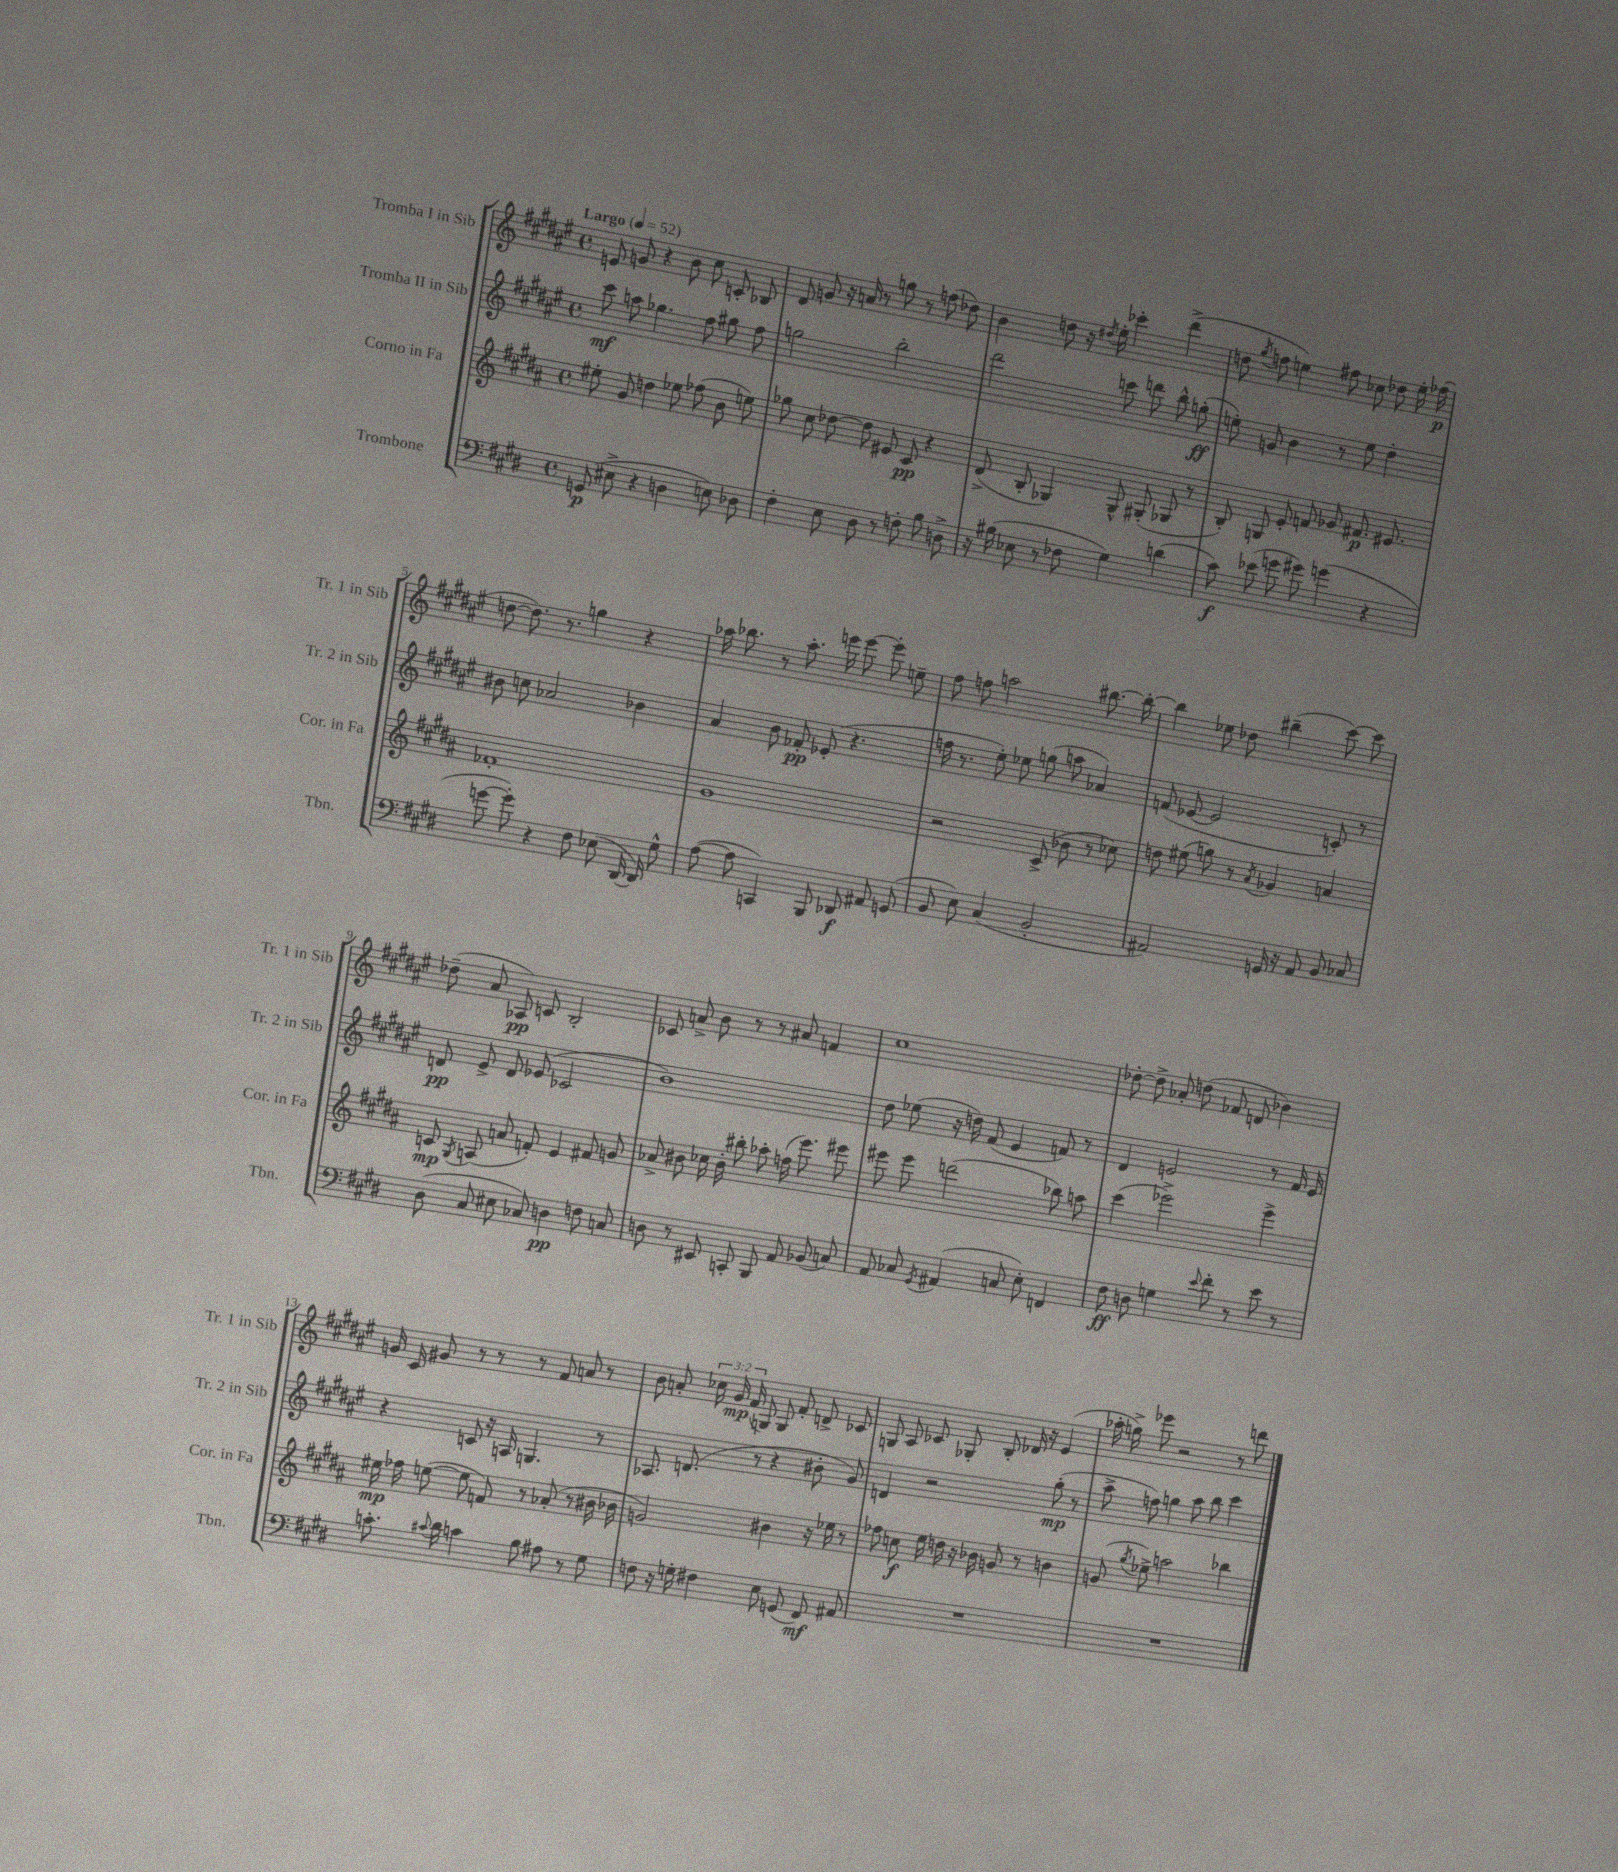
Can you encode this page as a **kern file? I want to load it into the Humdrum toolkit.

**kern	**kern	**kern	**kern
*staff4	*staff3	*staff2	*staff1
*clefF4	*clefG2	*clefG2	*clefG2
*k[f#c#g#d#]	*k[f#c#g#d#a#]	*k[f#c#g#d#a#e#]	*k[f#c#g#d#a#e#]
*M4/4	*M4/4	*M4/4	*M4/4
*met(c)	*met(c)	*met(c)	*met(c)
*MM52	*MM52	*MM52	*MM52
(8GG	8ee#'	8ccc#	8e
8E#^	8g#	8aa	8g
4r	4dd	4.gg-	4r
4D	8ee-	.	8b
.	(8ff-	8ff#	8cc#
8E)	8b	8gg#	8c'
8D-	8ee)	8ff#	8B-
=	=	=	=
4F#'	8gg-	2gg	8d#
.	8cc#	.	8g
8E	[8dd-	.	16r
.	.	.	16a
8D#	8dd-]	.	8r
8r	8e#	2bb'	8gg
8F'	8c#	.	8r
8B	4r	.	(8ff
8D^	.	.	8dd-)
=	=	=	=
16r	(8d#^	2ddd#	4b
(16B#	.	.	.
8E-	8B'	.	.
8r	4G-)	.	8dd
8F-	.	.	16r
.	.	.	8qdd#
.	.	.	16ee#'
4G#)	8G-^^	8ccc	4ccc-'
.	(8G#'	8ddd	.
(4d	8G-	8bb^^	(4ddd#^
.	8r	(8gg'	.
=	=	=	=
8c#)	8B')	8ee')	8dd
.	.	.	8qgg#
(8e-	8G	8g	8ff
8g	8e'	4b	4ee)
8g#)	8f	.	.
(4g	8g-	8r	8ff#
.	8.f#	8ee	8cc-
4r	.	4dd#'	8dd-
.	8.e#	.	.
.	.	.	16ee'
.	.	.	(16ff-
=	=	=	=
[8g	1f-'	8b#	[8dd
8g'])	.	8cc	8.dd])
4r	.	2a-	.
.	.	.	8.r
8F#	.	.	4gg
(8E-	.	.	.
[16DD#	.	4b-	4r
16DD#])	.	.	.
8G#^^	.	.	.
=	=	=	=
([8A	1g#	4a#	16aa-
.	.	.	8.bb-
8A]	.	.	.
4CC)	.	8b	8r
.	.	8f-'	8.aa-'
8BBB	.	(8e-'	.
.	.	.	16eee
8DD-	.	4.r	[8eee
8AA#	.	.	8eee']
(8GG	.	.	8ee~
=	=	=	=
8BB	2r	16ff	8ff#
.	.	8.r	.
8E)	.	.	8ff
(4C#	.	8ee#')	2aa
.	.	8ee-	.
2BB'	(8c#^	(8gg	.
.	8b-	8aa	.
.	8r	4a-)	[8.bb#
.	8cc-)	.	.
.	.	.	16bb#'_
=	=	=	=
2AA#)	8dd	(8f	4bb#]
.	(8ee#	[8e-	.
.	8gg)	2e-]	8ee-
.	8r	.	8dd-
.	8qa#	.	.
16GG	4g-	.	(4bb#~
16r	.	.	.
8AA#	.	.	.
8BB	4a	8c')	[8ccc#)
8C-	.	8r	8ccc#]
=	=	=	=
(8D#	8c	8d	(8dd-~
.	8qG#	.	.
8C#	(8A	8e#^	8a#
8E#	8a	8d	8A-)
8C-)	8f')	(8e-	8c
4D	4e	2c-	2B'
8F	8f#	.	.
8C	8g	.	.
=	=	=	=
8D	8a-^	1b)	8c-
8r	8b#	.	8a^
8EE#	16cc-	.	8b
.	16b#'	.	.
8CC'	8bb#'	.	8r
8BBB	8aa-'	.	8r
8AA	(16ff	.	8a#
.	8.eee)	.	.
(8BB-	.	.	4f
8C)	8eee#	.	.
=	=	=	=
8AA	8eee#	8dd#	1cc#
8C-	8eee#	(8ee-	.
8qGG#	.	.	.
(4AA#	(2ddd	16r	.
.	.	16dd)	.
.	.	(8f#	.
8C	.	4e#	.
8E')	.	.	.
4FF	8bb-)	8f)	.
.	8aa	8r	.
=	=	=	=
8F#	(4ccc#	4d#	[8dd-'
8D	.	.	8dd-^]
4G	2eee-^)	2e	8a-'
.	.	.	(8dd
8qqe	.	.	.
8f#'	.	.	8f-
8r	.	.	8d
8e	4eee-^	8r	4b-)
8r	.	16f#	.
.	.	16e	.
=	=	=	=
8.c'	16ee#	4r	16g
.	16ff-	.	16c#
.	([8ee	.	8g#
8qqc#	.	.	.
16d#	.	.	.
4c	8ee]	8c	8r
.	8f)	16r	8r
.	.	16A	.
8B	8r	4.G	8r
8A#	(8a-'	.	8f#
8r	8r	.	8a
8G#	16b#	8r	8r
.	16b-	.	.
=	=	=	=
8F	2g)	8.A-	8b
16r	.	.	8a'
16G'	.	(8.d	.
4F#	.	.	24cc-
.	.	.	24g#
.	.	.	(24f#
.	.	8r	8G)
8E	4b#	4r	8G
(8GG	.	.	8f#'
8FF#)	16r	8b#'	8d^
.	16ee-	.	.
8AA#	8r	8g#)	8c-
=	=	=	=
1r	8ff-	4d	8G
.	8cc	.	8A#
.	16ee	2r	8c-
.	16dd	.	.
.	16r	.	8G-'
.	16b-	.	.
.	8g	.	8B'
.	8r	.	16d-
.	.	.	16r
.	4b	(8gg#'	(4e#
.	.	8r	.
=	=	=	=
1r	(8g	8aa#^	16aa-'
.	.	.	16gg^)
.	8qgg#	.	.
.	8ee-^)	8ff)	8eee-
.	2aa	4gg	2r
.	.	8aa#	.
.	.	8bb	.
.	4bb-	4ccc#	8r
.	.	.	8ddd
==	==	==	==
*-	*-	*-	*-
